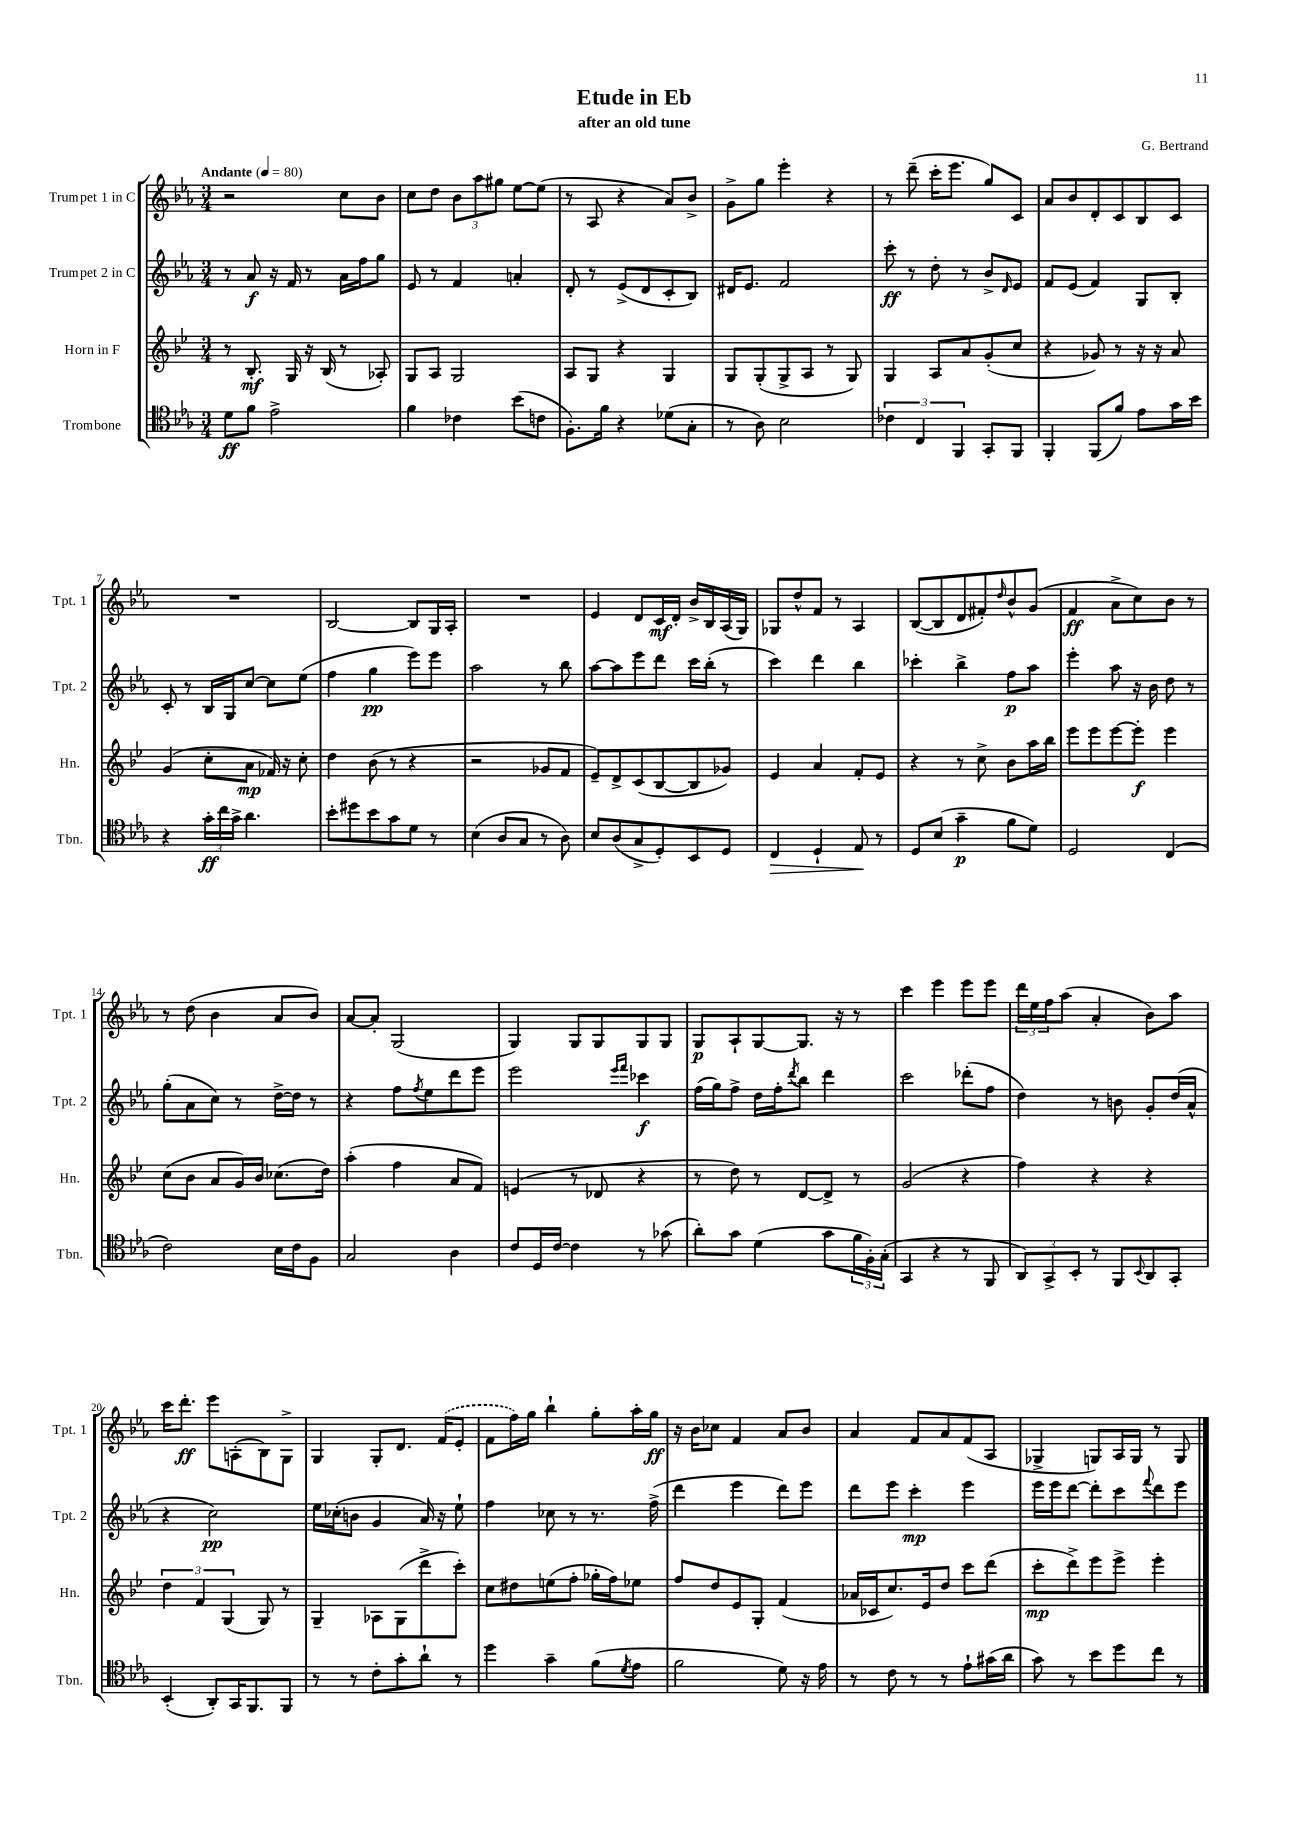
\header { title = "Etude in Eb" composer = "G. Bertrand" subtitle = "after an old tune" }
<<
\new StaffGroup <<
\new Staff = "s0" \with { instrumentName = "Trumpet 1 in C" shortInstrumentName = "Tpt. 1" } {
    \clef treble \key ees \major \numericTimeSignature \time 3/4 \tempo "Andante" 4 = 80
    r2 c''8 bes'8 |
    c''8 d''8 \tuplet 3/2 { bes'8 aes''8 gis''8 } ees''8~ ees''8( |
    r8 aes8 r4 aes'8) bes'8-> |
    g'8-> g''8 ees'''4-. r4 |
    r8 d'''8--( c'''16-. ees'''8. g''8) c'8 |
    aes'8 bes'8 d'8-. c'8 bes8 c'8 |
    R2. |
    bes2~ bes8 g16 aes16-. |
    R2. |
    ees'4 d'8 c'16\mf d'16-. bes'16-> bes16 aes16( g16) |
    ges8 d''8-^ f'8 r8 aes4 |
    bes8~( bes8 d'8 fis'8-.) \grace { d''16 } bes'8-^ g'8( |
    f'4\ff aes'8-> c''8) bes'8 r8 |
    r8 d''8( bes'4 aes'8 bes'8) |
    aes'8~ aes'8-. g2( |
    g4) g8 g8 g8 g8 |
    g8\p aes8-! g8~ g8. r16 r8 |
    c'''4 ees'''4 ees'''8 ees'''8 |
    \tuplet 3/2 { d'''16 ees''16 f''16 } aes''8( aes'4-. bes'8) aes''8 |
    c'''16 d'''8.-.\ff ees'''8 a8-.( bes8) g8-> |
    g4 g8-. d'8. \once \slurDashed f'16( ees'8-. |
    f'8 f''16) g''16 bes''4-! g''8-. aes''16-. g''16\ff |
    r16 bes'16 ces''8 f'4 aes'8 bes'8 |
    aes'4 f'8 aes'8 f'8( aes8 |
    ges4-> g8) aes16 g16 r8 g8 \bar "|." |
}
\new Staff = "s1" \with { instrumentName = "Trumpet 2 in C" shortInstrumentName = "Tpt. 2" } {
    \clef treble \key ees \major \numericTimeSignature \time 3/4
    r8 aes'8\f r16 f'16 r8 aes'16 f''16 g''8 |
    ees'8 r8 f'4 a'4-. |
    d'8-. r8 ees'8->( d'8 c'8-. bes8) |
    dis'16 ees'8. f'2 |
    c'''8-.\ff r8 d''8-. r8 bes'8-> \grace { d'16 } ees'8 |
    f'8 ees'8( f'4) g8 bes8-. |
    c'8-. r8 bes16 g16 c''8~ c''8 ees''8( |
    f''4 g''4\pp ees'''8) ees'''8 |
    aes''2 r8 bes''8 |
    aes''8~ aes''8 ees'''8 d'''8 c'''16 bes''16-.( r8 |
    c'''4) d'''4 bes''4 |
    ces'''4-. bes''4-> f''8\p aes''8 |
    ees'''4-. aes''8 r16 bes'16 d''8 r8 |
    g''8-.( aes'8 c''8) r8 d''16~-> d''16 r8 |
    r4 f''8 \acciaccatura { f''8 } ees''8 d'''8 ees'''8 |
    ees'''2 \grace { ees'''16 f'''16 } ces'''4\f |
    f''16( g''16) f''8-> d''16 f''16-. \acciaccatura { d'''8 } bes''8 d'''4 |
    c'''2 des'''8-.( f''8 |
    d''4) r8 b'8 g'8-. d''16( aes'16-^ |
    r4 c''2\pp) |
    ees''16 ces''16-.( b'8 g'4 aes'16) r16 ees''8-! |
    f''4 ces''8 r8 r8. f''16->( |
    d'''4 ees'''4 d'''8) ees'''8 |
    d'''8 ees'''8 c'''4-.\mp ees'''4 |
    ees'''16 ees'''16 d'''8~ d'''8-. c'''8 \appoggiatura { f'''8 } d'''8 ees'''8 \bar "|." |
}
\new Staff = "s2" \with { instrumentName = "Horn in F" shortInstrumentName = "Hn." } {
    \clef treble \key bes \major \numericTimeSignature \time 3/4
    r8 bes8.-.\mf g16 r16 bes16( r8 aes8-.) |
    g8 a8 g2 |
    a8 g8 r4 g4 |
    g8 g8-.( g8-> a8 r8 g8) |
    g4 a8 a'8 g'8-.( c''8 |
    r4 ges'8) r8 r16 r16 a'8 |
    g'4( c''8-. a'8\mp fes'16) r16 c''8-. |
    d''4 bes'8( r8 r4 |
    r2 ges'8 f'8 |
    ees'8--) d'8-> c'8( bes8~ bes8 ges'8) |
    ees'4 a'4 f'8-. ees'8 |
    r4 r8 c''8-> bes'8 a''16 bes''16 |
    ees'''8 ees'''8 ees'''8~ ees'''8-.\f ees'''4 |
    c''8( bes'8 a'8 g'16) bes'16 ces''8.( d''16) |
    a''4-.( f''4 a'8 f'8) |
    e'4( r8 des'8 r4 |
    r8 d''8) r8 d'8~ d'8-> r8 |
    g'2( r4 |
    f''4) r4 r4 |
    \tuplet 3/2 { d''4 f'4 g4( } g8) r8 |
    g4-- aes8 g8( d'''8-> c'''8-.) |
    c''8 dis''8 e''8( f''8-. ges''16-. f''16) ees''8 |
    f''8 d''8 ees'8 g8-. f'4( |
    aes'16 ces'16 c''8.) ees'16 d''8 c'''8 d'''8( |
    c'''8-.\mp d'''8->) ees'''8 ees'''8-> ees'''4-. \bar "|." |
}
\new Staff = "s3" \with { instrumentName = "Trombone" shortInstrumentName = "Tbn." } {
    \clef tenor \key ees \major \numericTimeSignature \time 3/4
    d'8\ff f'8 ees'2-> |
    f'4 ces'4 bes'8( c'8 |
    f8.-.) f'16 r4 des'8( g8-. |
    r8 aes8) bes2 |
    \tuplet 3/2 { ces'4 c4 f,4 } g,8-. f,8 |
    f,4-. f,8( f'8) ees'8 g'16 bes'16 |
    r4 \tuplet 3/2 { g'16-.\ff c''16 g'16-> } aes'4. |
    bes'8-. dis''8 bes'8 g'8 d'8 r8 |
    bes4( aes8 g8 r8 aes8) |
    bes8 aes8( g8-> d8-.) bes,8 d8 |
    c4\> d4-! ees8\! r8 |
    d8 bes8( g'4--\p f'8 d'8) |
    d2 c4( |
    c'2) bes16 c'16 f8 |
    g2 aes4 |
    c'8 d16 c'16~ c'4 r8 ges'8( |
    aes'8-.) g'8 d'4( g'8 \tuplet 3/2 { f'16 f16-.) g16-.( } |
    g,4 r4 r8 f,8 |
    \tuplet 3/2 { aes,8) g,8-> bes,8-. } r8 f,8 \appoggiatura { bes,8 } aes,8 g,8-. |
    bes,4-.( aes,8-.) g,16 f,8. f,8 |
    r8 r8 c'8-. g'8-. aes'8-! r8 |
    d''4 g'4-- f'8( \acciaccatura { d'8 } ees'8 |
    f'2 d'8) r16 ees'16 |
    r8 c'8 r8 r8 ees'8-! gis'16( aes'16 |
    g'8) r8 bes'8 d''8 c''8 r8 \bar "|." |
}
>>
>>
